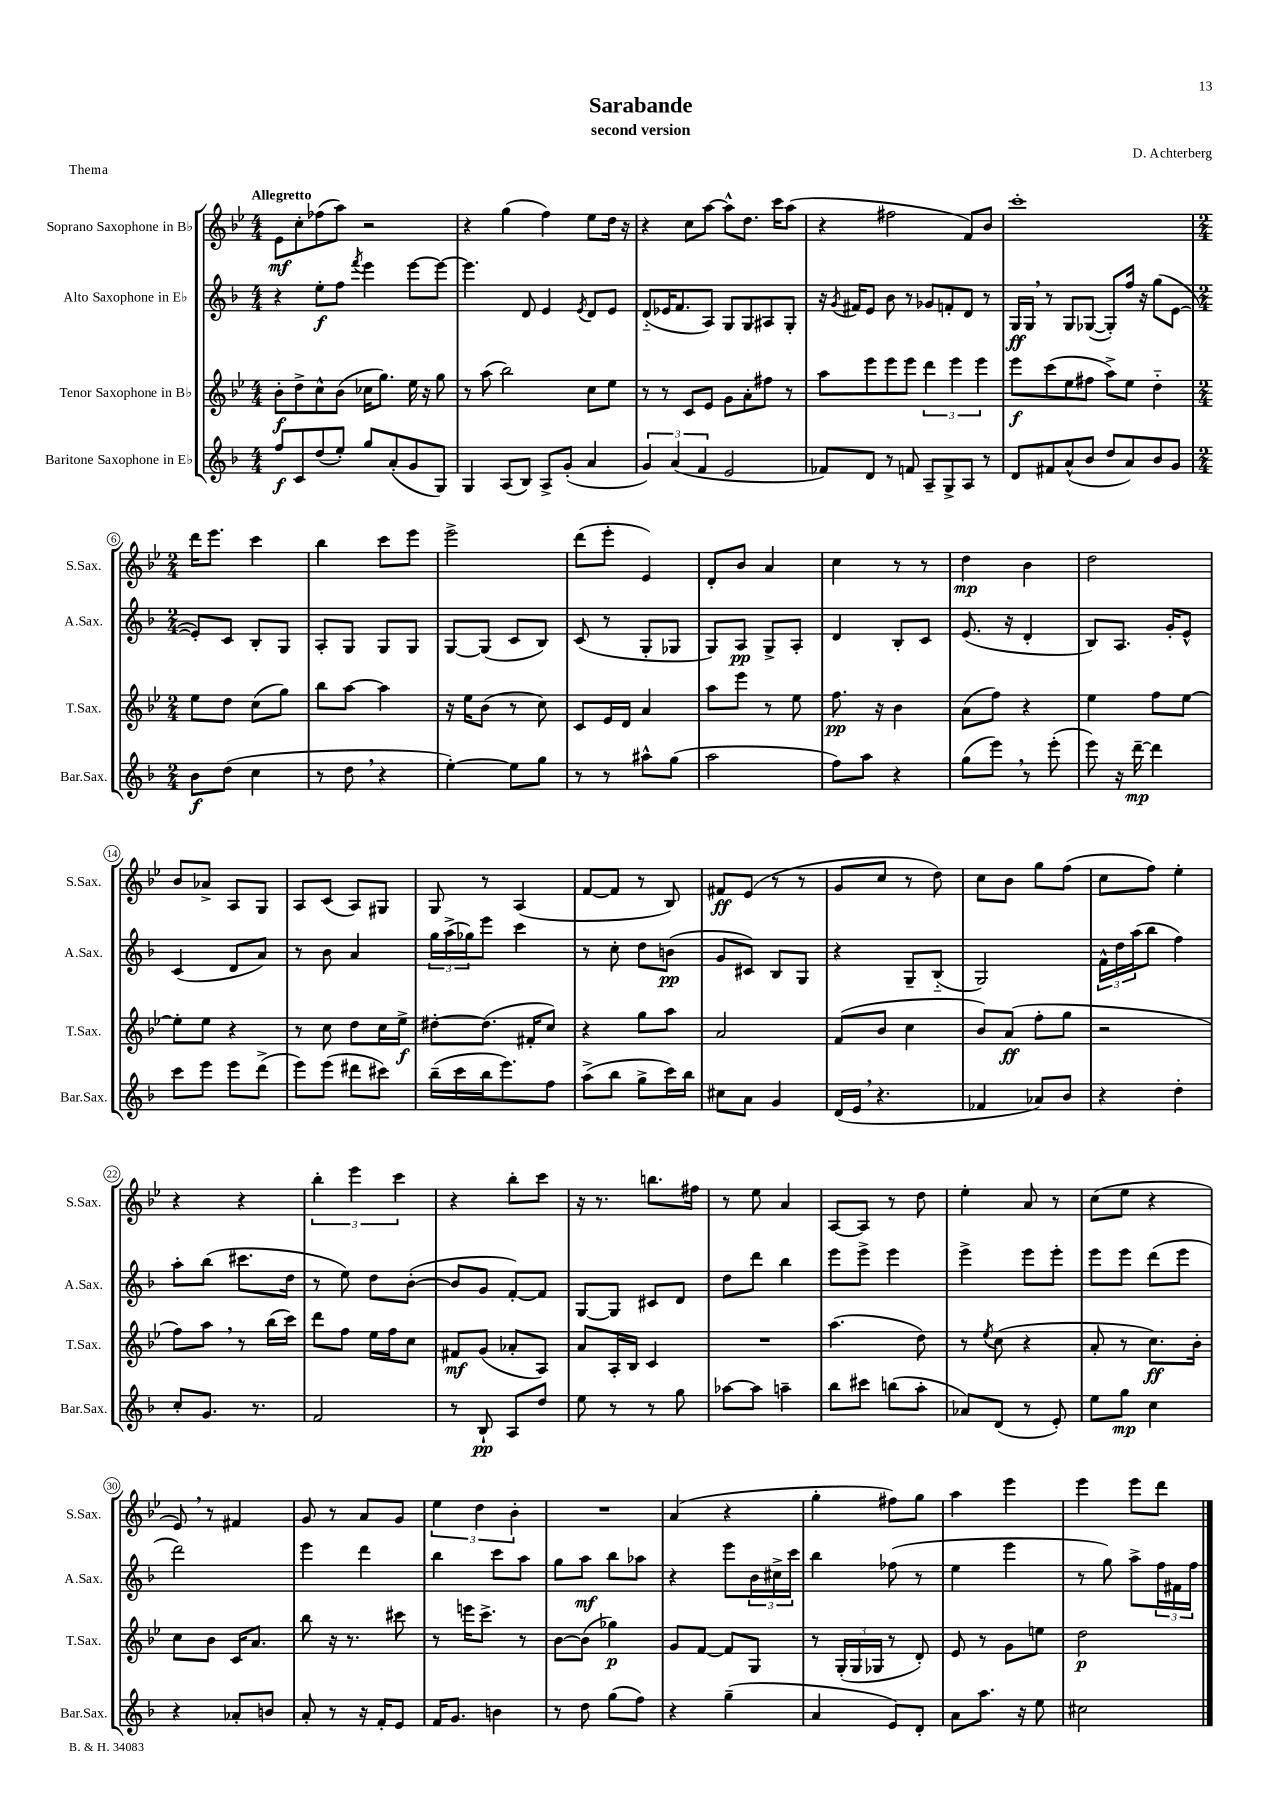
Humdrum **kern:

**kern	**kern	**kern	**kern
*staff4	*staff3	*staff2	*staff1
*clefG2	*clefG2	*clefG2	*clefG2
*k[b-]	*k[b-e-]	*k[b-]	*k[b-e-]
*M4/4	*M4/4	*M4/4	*M4/4
8ff/L	8b-'\L	4r	8e-\L
8c/	8dd^\	.	8cc'\
(8dd/	8cc^^\	8ee'\L	(8ff-\
8ee'/J)	(8b-\J	8ff\J	8aa\J)
.	.	8qfff/	.
8gg/L	16cc-\LK	4eee\	2r
.	8.gg\J)	.	.
(8a'/	.	.	.
8g/	16ee-\	[8eee\L	.
.	16r	.	.
8G/J)	8gg\	8eee\_J	.
=	=	=	=
4G/	8r	4.eee\]	4r
.	(8aa\	.	.
(8A/L	2bb-\)	.	(4gg\
8B-/J)	.	8d/	.
8A^/L	.	4e/	4ff\)
(8g'/J	.	.	.
.	.	8qe/	.
4a/	8cc\L	8d/L	8ee-\L
.	8ee-\J	8e/J	16dd\Jk
.	.	.	16r
=	=	=	=
6g/)	8r	(8d'~/L	4r
.	8r	16e-/K	.
(6a/	.	.	.
.	.	8.f/	.
.	8c/L	.	8cc\L
6f/	.	.	.
.	8e-/J	8A/J)	[8aa\J
2e/	8g\L	8G/L	8aa^^\]L
.	8a'\	8G/	8.dd\J
.	8ff#\J	8A#/	.
.	.	.	16ccc\LK
.	8r	8G'/J	(8aa\J
=	=	=	=
8f-/L)	8aa\L	16r	4r
.	.	8qg/	.
.	.	16f#/LK	.
8d/J	8eee-\	8e/J	.
8r	8eee-\	8b-\	2ff#\
8f/	8eee-\J	8r	.
8A~/L	6ddd\	8g-/L	.
8G^/	.	8f'/	.
.	6eee-\	.	.
8A/J	.	8d/J	8f/L)
.	6eee-\	.	.
8r	.	8r	8b-/J
=	=	=	=
8d/L	8eee-\L	16G/LL	1ccc'
.	.	16G/JJ	.
8f#/	(8ccc\	8r	.
(8a^^/	8ee-\	8G/L	.
8b-/J	8ff#\J	([8G-/J	.
8dd/L	8aa^\L)	8G-'/]L)	.
8a/)	8ee-\J	16ff/Jk	.
.	.	16r	.
8b-/	4dd'~\	(8gg\L	.
8g/J	.	[8e\J	.
=	=	=	=
*M2/4	*M2/4	*M2/4	*M2/4
8b-\L	8ee-\L	8e'/]L)	16ddd\LK
.	.	.	8.eee-\J
(8dd\J	8dd\J	8c/J	.
4cc\	(8cc\L	8B-'/L	4ccc\
.	8gg\J)	8G/J	.
=	=	=	=
8r	8bb-\L	8A'/L	4bb-\
8dd\	[8aa\J	8G/J	.
4r	4aa\]	8G/L	8ccc\L
.	.	8G/J	8eee-\J
=	=	=	=
[4ee'\)	16r	[8G/L	2eee-^\
.	16ee-\LK	.	.
.	(8b-\J	(8G/]J	.
8ee\]L	8r	8c/L	.
8gg\J	8cc\)	8B-/J)	.
=	=	=	=
8r	8c/L	(8c/	(8ddd\L
8r	16e-/L	8r	8eee-'\J
.	16d/JJ	.	.
8aa#^^\L	4a/	8G'/L	4e-/)
(8gg\J	.	8G-/J	.
=	=	=	=
2aa\	8aa\L	8G/L)	8d'/L
.	8eee-\J	8A/J	8b-/J
.	8r	8G^/L	4a/
.	8ee-\	8A'/J	.
=	=	=	=
8ff\L)	8.ff\	4d/	4cc\
8aa\J	.	.	.
.	16r	.	.
4r	4b-\	8B-'/L	8r
.	.	8c/J	8r
=	=	=	=
(8gg\L	(8a\L	(8.e/	4dd\
8eee\J)	8ff\J)	.	.
.	.	16r	.
8r	4r	4d'/	4b-\
(8eee'\	.	.	.
=	=	=	=
8eee\)	4ee-\	8B-/L)	2dd\
16r	.	8.A/J	.
[16ddd~\	.	.	.
4ddd\]	8ff\L	.	.
.	.	16g'/LK	.
.	[8ee-\J	8e^^/J	.
=	=	=	=
8ccc\L	8ee-'\]L	(4c/	8b-/L
8eee\J	8ee-\J	.	8a-^/J
8eee\L	4r	8d/L	8A/L
(8ddd^\J	.	8a/J)	8G/J
=	=	=	=
8eee\L)	8r	8r	8A/L
(8eee\J	8cc\	8b-\	(8c/J
8ddd#\L	8dd\L	4a/	8A/L)
8ccc#\J)	16cc\L	.	8G#/J
.	16ee-^\JJ	.	.
=	=	=	=
(16bb-~\LL	[8dd#'\L	24gg\LL	8G/
.	.	(24aa^\	.
16ccc\	.	.	.
.	.	24gg-\J)	.
16bb-\J	(8.dd#\]J	8eee\J	8r
8.eee\)	.	.	.
.	.	4ccc\	(4A/
.	16f#'/LK	.	.
8ff\J	8cc/J)	.	.
=	=	=	=
(8aa^\L	4r	8r	[8f/L
8bb-\J	.	8cc'\	8f/]J
8gg^\L	8gg\L	8dd\L	8r
16ccc\L)	8aa\J	(8b\J	8B-/)
16bb-\JJ	.	.	.
=	=	=	=
8cc#\L	2a/	8g/L	8f#/L
8a\J	.	8c#/J)	(8e-/J
4g/	.	8B-/L	8r
.	.	8G/J	8r
=	=	=	=
(16d/LL	(8f/L	4r	8g/L
16e/JJ	.	.	.
4.r	8b-/J	.	8cc/J
.	4cc\	8G~/L	8r
.	.	(8B-'~/J	8dd\)
=	=	=	=
4f-/	8b-/L)	2G/)	8cc\L
.	(8a/J	.	8b-\J
8a-/L)	8ff'\L	.	8gg\L
8b-/J	8gg\J	.	(8ff\J
=	=	=	=
4r	2r	24f^^\LL	8cc\L
.	.	24dd\	.
.	.	(24aa\J	.
.	.	8bb-\J	8ff\J)
4dd'\	.	4ff\)	4ee-'\
=	=	=	=
8cc'/L	8ff\L)	8aa'\L	4r
8.g/J	8aa\J	(8bb-\J	.
.	8r	8.ccc#\L	4r
8.r	.	.	.
.	(16bb-\LL	.	.
.	16ccc\JJ)	16dd\Jk	.
=	=	=	=
2f/	8ddd\L	8r	6bb-'\
.	8ff\J	8ee\)	.
.	.	.	6eee-\
.	16ee-\LL	8dd\L	.
.	16ff\J	.	.
.	.	.	6ccc\
.	8cc\J	([8b-'\J	.
=	=	=	=
8r	8f#/L	8b-/]L	4r
8B-`/	(8g/J	8g/J	.
8A/L	8a-'/L	[8f'/L)	8bb-'\L
8dd/J	8A/J)	8f/]J	8ccc\J
=	=	=	=
8ee\	8a/L	[8G/L	16r
.	.	.	8.r
8r	16A'/L	8G/]J	.
.	16B-/JJ	.	.
8r	4c/	8c#/L	8.bb\L
8gg\	.	8d/J	.
.	.	.	16ff#\Jk
=	=	=	=
[8aa-\L	2r	8dd\L	8r
8aa-\]J	.	8ddd\J	8ee-\
4aa~\	.	4bb-\	4a/
=	=	=	=
8bb-\L	(4.aa\	8eee\L	[8A/L
8ccc#\J	.	8eee^\J	8A/]J
(8bb\L	.	4eee\	8r
8aa'\J	8dd\)	.	8dd\
=	=	=	=
8a-/L)	8r	4eee^\	4ee-'\
.	8qee-/	.	.
(8d/J	(8cc\	.	.
8r	4r	8eee\L	8a/
8e'/)	.	8eee'\J	8r
=	=	=	=
8ee\L	8a'/	8eee\L	(8cc\L
8gg\J	8r	8eee\J	8ee-\J
4cc\	8.cc\L)	(8ddd\L	4r
.	.	8eee\J	.
.	16b-'\Jk	.	.
=	=	=	=
4r	8cc\L	2ddd\)	8e-/)
.	8b-\J	.	8r
8a-'/L	16c/LK	.	4f#/
.	8.a/J	.	.
8b/J	.	.	.
=	=	=	=
8a'/	8bb-\	4eee\	8g/
8r	16r	.	8r
.	8.r	.	.
16r	.	4ddd\	8a/L
16f'/LK	.	.	.
8e/J	8ccc#\	.	8g/J
=	=	=	=
16f/LK	8r	4bb-\	6ee-\
8.g/J	.	.	.
.	16eee\LK	.	.
.	.	.	6dd\
.	8.ccc^\J	.	.
4b\	.	8ccc\L	.
.	.	.	6b-'\
.	8r	8aa\J	.
=	=	=	=
8r	[8b-\L	8gg\L	2r
8dd\	(8b-\]J	8aa\J	.
(8gg\L	4gg-\)	8bb-\L	.
8ff\J)	.	8aa-\J	.
=	=	=	=
4r	8g/L	4r	(4a/
.	[8f/J	.	.
(4gg~\	8f/]L	8eee\L	4r
.	8G/J	24b-\L	.
.	.	24cc#^\	.
.	.	24ccc\JJ	.
=	=	=	=
4a/	8r	4bb-\	4gg'\
.	(24G'/LL	.	.
.	24G/	.	.
.	24G-/JJ	.	.
8e/L)	8r	(8ff-\	8ff#\L)
8d'/J	8d'/)	8r	8gg\J
=	=	=	=
8a\L	8e-/	4ee\	4aa\
8.aa\J	8r	.	.
.	8g\L	4eee\	4eee-\
16r	.	.	.
8ee\	8ee\J	.	.
=	=	=	=
2cc#\	2dd\	8r	4eee-\
.	.	8gg\)	.
.	.	8aa^\L	8eee-\L
.	.	24ff\L	8ddd\J
.	.	24f#\	.
.	.	24ff\JJ	.
==	==	==	==
*-	*-	*-	*-
